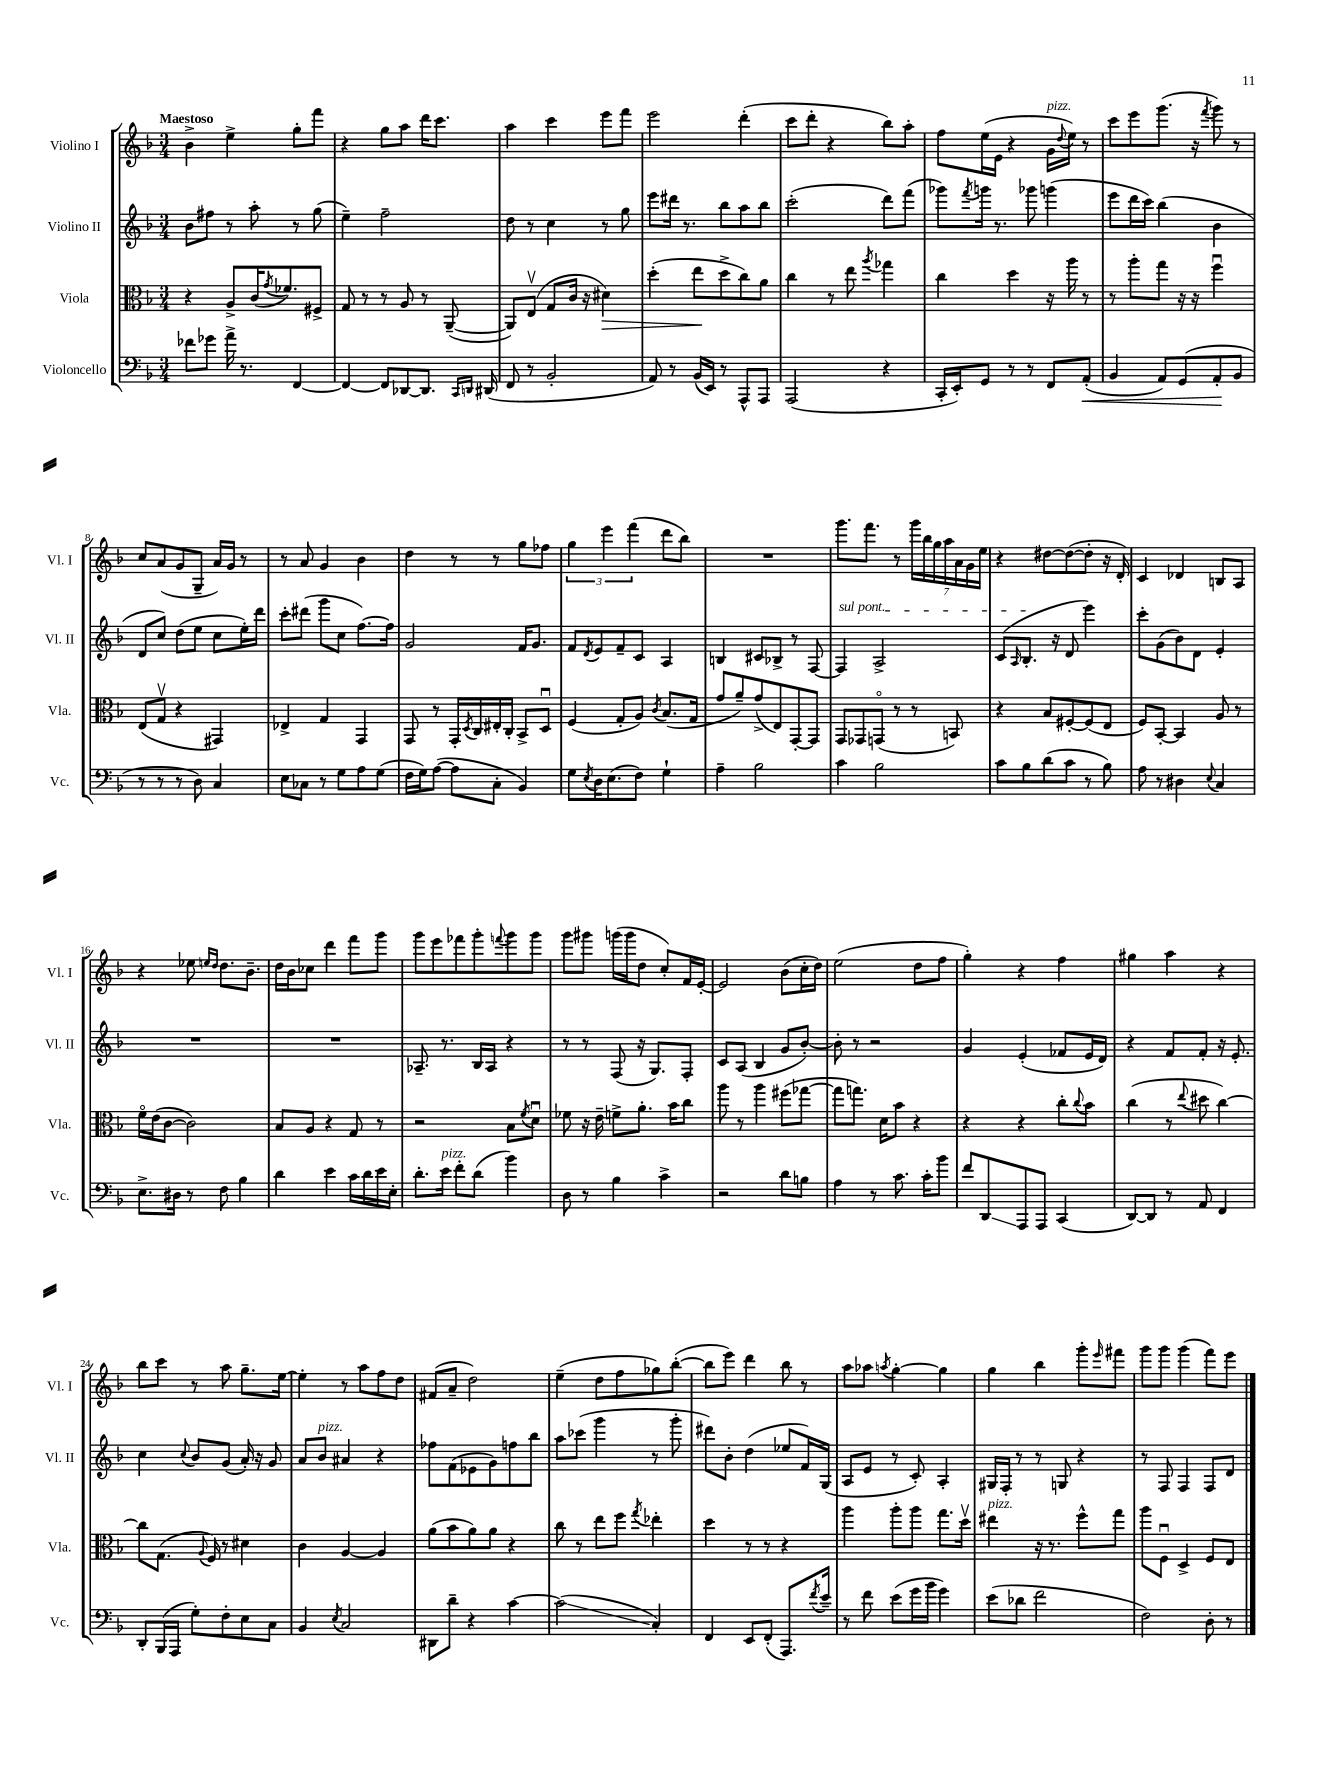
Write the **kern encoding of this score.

**kern	**kern	**kern	**kern
*staff4	*staff3	*staff2	*staff1
*clefF4	*clefC3	*clefG2	*clefG2
*k[b-]	*k[b-]	*k[b-]	*k[b-]
*M3/4	*M3/4	*M3/4	*M3/4
8f-	4r	8b-	4b-^
8g-	.	8ff#	.
16a^	8A^	8r	4ee^
8.r	.	.	.
.	(16c	8aa'	.
.	8qg	.	.
.	8.f-)	.	.
[4FF	.	8r	8gg'
.	8F#^	(8gg	8fff
=	=	=	=
4FF_	8G	4ee~)	4r
.	8r	.	.
8FF]	8r	2ff~	8gg
[8DD-	8A	.	8aa
8.DD-]	8r	.	16ddd
.	.	.	8.ccc
.	([8AA~	.	.
16qqCC	.	.	.
16qqDD	.	.	.
(16DD#	.	.	.
=	=	=	=
8FF	8AA])	8dd	4aa
8r	(8Ev	8r	.
2BB-'	8G	4cc	4ccc
.	16c	.	.
.	16r	.	.
.	4d#)	8r	8eee
.	.	8gg	8fff
=	=	=	=
8AA)	(4dd'	8eee	2eee
8r	.	16ddd#	.
.	.	8.r	.
(16BB-	8ee	.	.
16EE)	.	.	.
8r	8dd^	8bb-	.
8AAA^^	8cc)	8aa	(4ddd'
8AAA	8a	8bb-	.
=	=	=	=
(2AAA	4cc	(2ccc'	8ccc
.	.	.	8ddd'
.	8r	.	4r
.	8ee	.	.
.	8qaa	.	.
4r	4gg-	8ddd)	8bb-)
.	.	(8fff	8aa'
=	=	=	=
16CC'	4cc	8ggg-)	8ff
16EE')	.	.	.
.	.	8qfff	.
8GG	.	16ggg	(16ee
.	.	8.r	16e
8r	4dd	.	4r
8r	.	8ggg-	.
8FF	16r	(4ggg	16g
.	.	.	8qqdd
.	16aa	.	16ee)
(8AA'	8r	.	8r
=	=	=	=
4BB-	8r	8eee	8ccc
.	8aa'	16ddd	8eee
.	.	16ccc)	.
8AA)	8gg	(4bb-	(8.ggg
(8GG	16r	.	.
.	16r	.	16r
.	.	.	8qfff
8AA'	4ffu	4b-	8ggg)
8BB-	.	.	8r
=	=	=	=
8r	(8E	8d	8cc
8r	8Gv	8cc)	(8a
8r	4r	(8dd	8g
8D)	.	8ee	8G~
4C	4GG#)	8cc	16a)
.	.	.	16g
.	.	16ee')	8r
.	.	16ddd	.
=	=	=	=
8E	4E-^	8ccc'	8r
8C-	.	(8ddd#	8a
8r	4G	8ggg	4g
8G	.	8cc	.
8A	4GG	[8.ff)	4b-
(8G	.	.	.
.	.	16ff]	.
=	=	=	=
16F	8GG	2g	4dd
16G)	.	.	.
([8A	8r	.	.
8A]	16GG'	.	8r
.	8qD	.	.
.	16C	.	.
8C'	16E#'	.	8r
.	16C'	.	.
4BB-)	8BB-^	16f	8gg
.	.	8.g	.
.	8Du	.	8ff-
=	=	=	=
8G	(4F	8f	6gg
8qE	.	8qd	.
16D	.	8e	.
.	.	.	6eee
(8.E	.	.	.
.	8G'	8f~	.
.	.	.	(6fff
8F)	8A)	8c	.
.	8qc	.	.
4G`	(8.B-	4A	8ddd
.	.	.	8bb-)
.	16G	.	.
=	=	=	=
4A~	8g	4B	2.r
.	8a~)	.	.
2B-	(8g^	8c#	.
.	8E)	8B-^	.
.	[8GG'	8r	.
.	8GG]	[8F	.
=	=	=	=
4c	8GG	4F]	8.ggg
.	8GG-	.	.
.	.	.	8.fff
2B-	(8GGo	2A^	.
.	8r	.	8r
.	8r	.	28ggg
.	.	.	28bb-
.	.	.	28gg
.	.	.	28aa
.	8BB)	.	.
.	.	.	28a
.	.	.	28g
.	.	.	28ee
=	=	=	=
8c	4r	(8c	4r
.	.	16qqA	.
8B-	.	8.B-'	.
(8d	8B-	.	[8dd#
.	.	16r	.
8c	[8F#'	8d	(8dd#_
8r	(8F#]	4eee)	8dd#']
8B-)	8E	.	16r
.	.	.	16d')
=	=	=	=
8A	8F)	8ccc'	4c
8r	[8BB-'	(8g	.
4D#	4BB-]	8b-)	4d-
.	.	8d	.
8qqE	.	.	.
4C	8A	4e'	8B
.	8r	.	8A
=	=	=	=
8.E^	16fo	2.r	4r
.	(16e	.	.
.	[8c	.	.
16D#	.	.	.
8r	2c])	.	8ee-
.	.	.	16qqee
.	.	.	16qqdd
8F	.	.	8.dd
4B-	.	.	.
.	.	.	8.b-~
=	=	=	=
4d	8B-	2.r	16dd
.	.	.	16b-
.	8A	.	8cc-
4e	4r	.	4ddd
16c	8G	.	8fff
16d	.	.	.
16e	8r	.	8ggg
16E'	.	.	.
=	=	=	=
8.d'	2r	8.A-~	8ggg
.	.	.	8eee
16e	.	8.r	.
8f'	.	.	8fff-
(8d	.	16B-	8ggg'
.	.	16A-	.
.	.	.	8qqfff
4b-)	8B-	4r	8ggg
.	8qf	.	.
.	8du	.	8ggg
=	=	=	=
8D	8f-	8r	8ggg
8r	16r	8r	8ggg#
.	16e~	.	.
4B-	8f^	(8F	(16ggg
.	.	.	16ggg
.	8.a'	16r	8dd
.	.	8.G)	.
4c^	.	.	8cc')
.	16b-	.	.
.	8cc	8F'	16f
.	.	.	[16e'
=	=	=	=
2r	8aa	8c	2e]
.	8r	(8A	.
.	4aa	4B-	.
8d	(8ff#	8g	(8b-
8B	[8gg-	[8b-')	16cc'
.	.	.	16dd)
=	=	=	=
4A	8gg-]	8b-']	(2ee
.	8.gg)	8r	.
8r	.	2r	.
.	16d	.	.
8.c	8b-	.	.
.	4r	.	8dd
16c'	.	.	.
8b-	.	.	8ff
=	=	=	=
8f	4r	4g	4gg')
8DD	.	.	.
8AAA	4r	(4e'	4r
8AAA	.	.	.
(4CC	8cc'	8f-	4ff
.	8qqcc	.	.
.	8b-	16e	.
.	.	16d)	.
=	=	=	=
[8DD)	(4cc	4r	4gg#
8DD]	.	.	.
8r	8r	8f	4aa
.	8qqee	.	.
8AA	8dd#	8f'	.
4FF	[4cc)	16r	4r
.	.	8.e'	.
=	=	=	=
8DD'	8cc]	4cc	8bb-
(16BBB-	(8.G	.	8ccc
16AAA	.	.	.
.	.	8qqcc	.
8G')	.	8b-	8r
.	8qqA	.	.
.	16F)	.	.
8F'	8r	(8g	8aa
8E	4d#	16a')	8.gg~
.	.	16r	.
8C	.	8g	.
.	.	.	[16ee
=	=	=	=
4BB-	4c	8a	4ee']
.	.	8b-	.
8qE	.	.	.
2C	[4A	4a#	8r
.	.	.	8aa
.	4A]	4r	8ff
.	.	.	8dd
=	=	=	=
8DD#	(8a	8ff-	(8f#
8d~	8b-	(8f	8a~
4r	8a)	8e-	2dd)
.	8a	8g)	.
[4c	4r	8ff	.
.	.	8bb-	.
=	=	=	=
(2c]	8cc	8aa	(4ee~
.	8r	(8ccc-	.
.	8ee	4ggg	8dd
.	8ff	.	8ff
.	8qgg	.	.
4C')	4ee-'	8r	8gg-)
.	.	8ggg'	([8bb-'
=	=	=	=
4FF	4dd	8ddd#)	8bb-]
.	.	8b-'	8eee)
8EE	8r	(4dd	4ddd
(8FF'	8r	.	.
8.AAA)	4r	8ee-	8bb-
.	.	16f)	8r
8qf	.	.	.
16e~	.	(16G	.
=	=	=	=
8r	4aa	8A	8aa
8f	.	8e	8aa-
.	.	.	8qaa
(8e	8aa'	8r	[4gg'
16g	8aa	8c')	.
16b-	.	.	.
4g)	8.gg	4A'	4gg]
.	16ddv	.	.
=	=	=	=
(8e	4ee#	16G#	4gg
.	.	16F'	.
8d-	.	8r	.
2f	16r	8r	4bb-
.	8.r	.	.
.	.	8G	.
.	8ff^^	4r	8ggg'
.	.	.	16qqeee
.	8gg	.	8fff#
=	=	=	=
2F)	8aa	8r	8ggg
.	8Fu	8F	8ggg
.	4D^	4F	(4ggg
8D'	8F	8F	8fff)
8r	8E	8d	8eee
==	==	==	==
*-	*-	*-	*-
